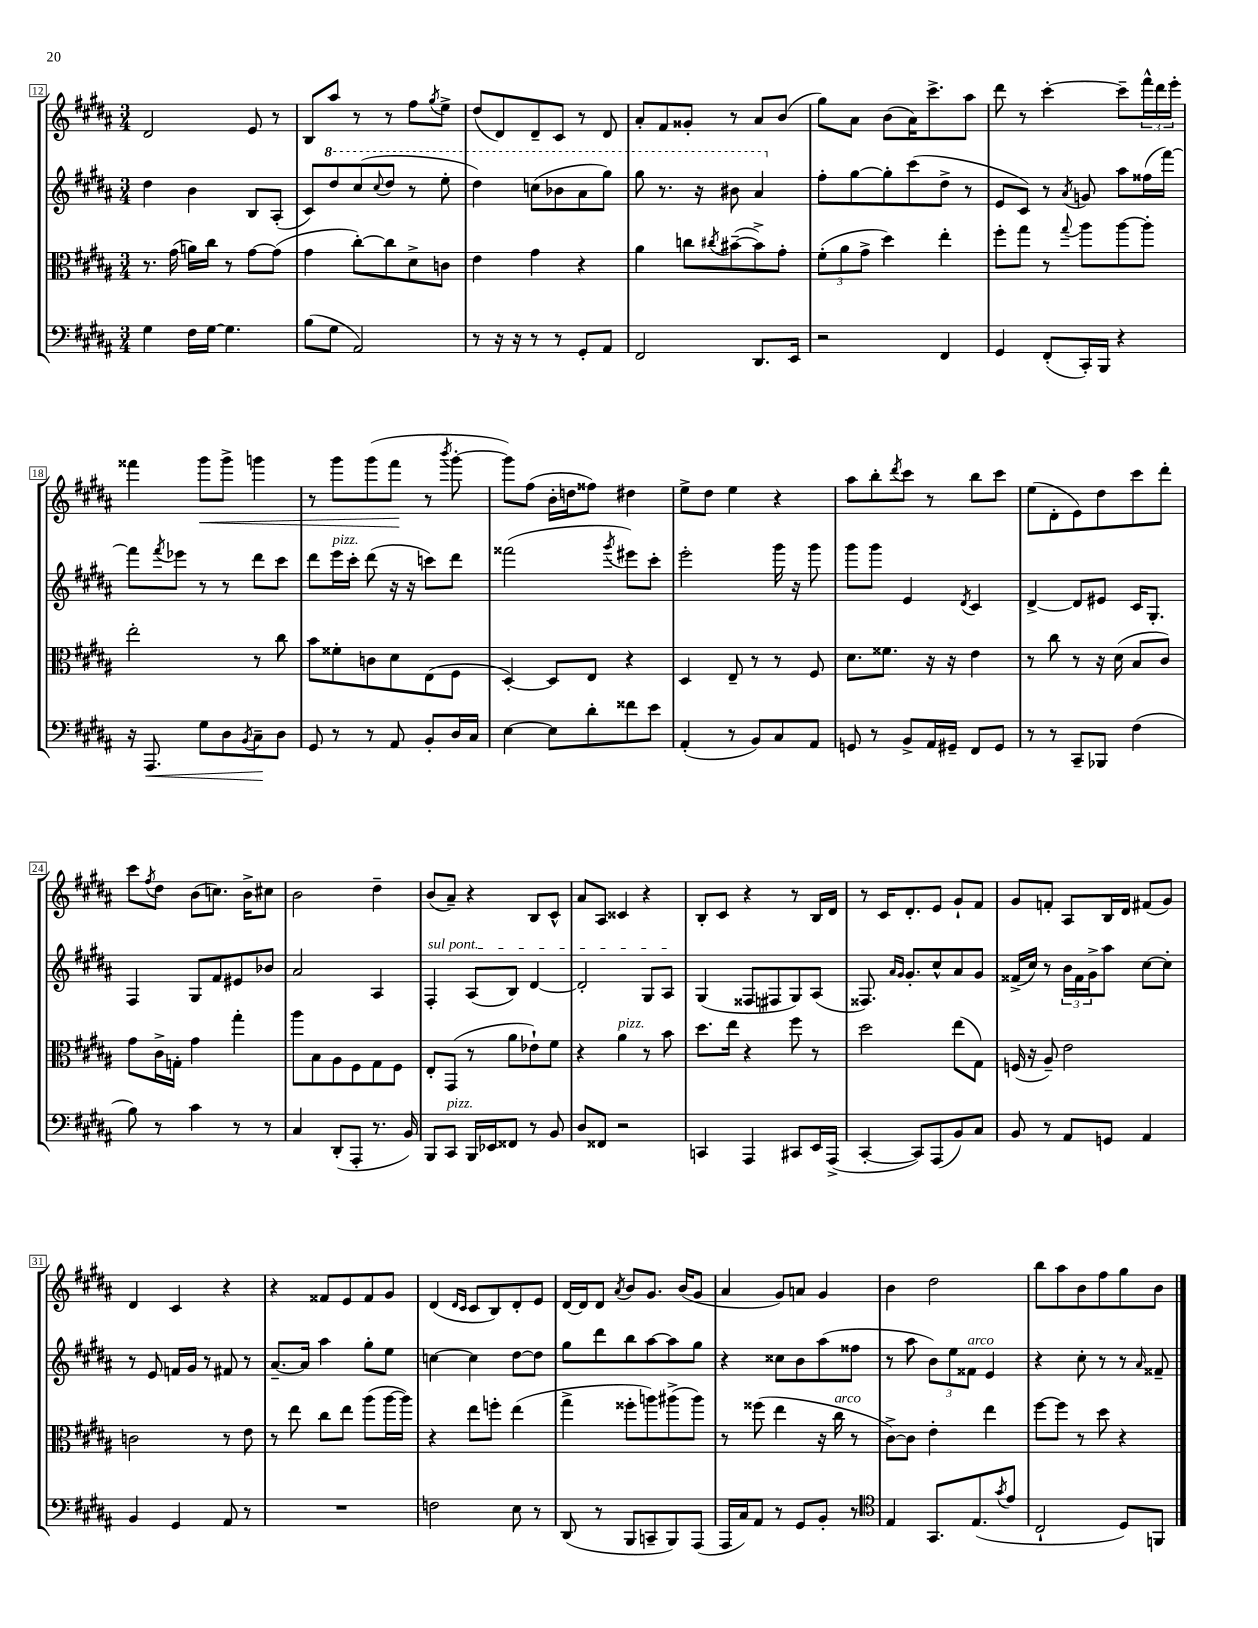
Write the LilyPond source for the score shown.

<<
\new StaffGroup <<
\new Staff = "s0" {
    \clef treble \key b \major \numericTimeSignature \time 3/4
    dis'2 e'8 r8 |
    b8 ais''8 r8 r8 fis''8 \acciaccatura { gis''8 } e''8-> |
    dis''8( dis'8) dis'8-- cis'8 r8 dis'8 |
    ais'8-. fis'8 gisis'8-. r8 ais'8 b'8( |
    gis''8) ais'8 b'8( ais'16) cis'''8.-> ais''8 |
    dis'''8 r8 cis'''4~-. cis'''8-- \tuplet 3/2 { fis'''16-^ dis'''16 e'''16-. } |
    fisis'''4 gis'''8\< gis'''8-> g'''4 |
    r8 gis'''8 gis'''8( fis'''8\! r8 \acciaccatura { b'''8 } gis'''8~-. |
    gis'''8) fis''8( b'16-. d''16 fisis''8) dis''4 |
    e''8-> dis''8 e''4 r4 |
    ais''8 b''8-. \acciaccatura { dis'''8 } cis'''8 r8 b''8 cis'''8 |
    e''8( dis'8-. e'8) dis''8 cis'''8 dis'''8-. |
    cis'''8 \acciaccatura { fis''8 } dis''8 b'8( c''8.) b'16-> cis''8 |
    b'2 dis''4-- |
    b'8( ais'8--) r4 b8 cis'8-^ |
    ais'8 ais8 cisis'4 r4 |
    b8-. cis'8 r4 r8 b16 dis'16 |
    r8 cis'16 dis'8.-. e'8 gis'8-! fis'8 |
    gis'8 f'8-. ais8 b16 dis'16 fis'8( gis'8) |
    dis'4 cis'4 r4 |
    r4 fisis'8 e'8 fisis'8 gis'8 |
    dis'4( \grace { dis'16 cis'16 } cis'8 b8) dis'8-. e'8 |
    dis'16~ dis'16 dis'8 \acciaccatura { ais'8 } b'8 gis'8. b'16( gis'8 |
    ais'4 gis'8) a'8 gis'4 |
    b'4 dis''2 |
    b''8 ais''8 b'8 fis''8 gis''8 b'8 \bar "|." |
}
\new Staff = "s1" {
    \clef treble \key b \major \numericTimeSignature \time 3/4
    dis''4 b'4 b8 ais8-.( |
    cis'8) \ottava #1 dis'''8 cis'''8( \appoggiatura { cis'''8 } dis'''8 r8 e'''8-. |
    dis'''4) c'''8( bes''8 ais''8 gis'''8) |
    gis'''8 r8. r16 bis''8 ais''4 \ottava #0 |
    fis''8-. gis''8~ gis''8-. cis'''8( dis''8-> r8 |
    e'8 cis'8) r8 \acciaccatura { ais'8 } g'8 ais''8 fisis''16( fis'''16~) |
    fis'''8 \acciaccatura { fis'''8 } ees'''8 r8 r8 dis'''8 cis'''8 |
    dis'''8 e'''16^\markup { \italic "pizz." } cis'''16-. dis'''8( r16 r16 c'''8) dis'''8 |
    fisis'''2( \acciaccatura { gis'''8 } eis'''8) cis'''8-. |
    e'''2-. gis'''16 r16 gis'''8 |
    gis'''8 gis'''8 e'4 \acciaccatura { dis'8 } cis'4 |
    dis'4~-> dis'8 eis'8 cis'16 gis8.-. |
    fis4 gis8 fis'8 eis'8 bes'8 |
    ais'2 ais4 |
    \once \override TextSpanner.bound-details.left.text = \markup { \italic "sul pont." } fis4-.\startTextSpan ais8( b8) dis'4~ |
    dis'2-. gis8 ais8\stopTextSpan |
    gis4( fisis8 fis8 gis8) ais8( |
    fisis8.) \grace { ais'16 gis'16 } gis'8.-. cis''8-^ ais'8 gis'8 |
    fisis'16->( cis''16) r8 \tuplet 3/2 { b'16 fisis'16 gis'16-> } ais''8 cis''8~ cis''8-. |
    r8 e'8 f'16 gis'16 r8 fis'8 r8 |
    ais'8.~-- ais'16 ais''4 gis''8-. e''8 |
    c''4~ c''4 dis''8~ dis''8 |
    gis''8 dis'''8 b''8 ais''8~ ais''8 gis''8 |
    r4 cisis''8 b'8 ais''8( fisis''8 |
    r8 ais''8 \tuplet 3/2 { b'8) e''8 fisis'8^\markup { \italic "arco" } } e'4 |
    r4 cis''8-. r8 r8 \grace { ais'16 } fisis'8-- \bar "|." |
}
\new Staff = "s2" {
    \clef alto \key b \major \numericTimeSignature \time 3/4
    r8. gis'16( a'16) cis''16 r8 gis'8~ gis'8( |
    gis'4 cis''8~-.) cis''8 dis'8-> c'8 |
    e'4 gis'4 r4 |
    ais'4 c''8 \acciaccatura { cis''8 } bis'8~--( bis'8->) gis'8-. |
    \tuplet 3/2 { fis'8-.( ais'8 gis'8-> } dis''4) e''4-. |
    fis''8-. gis''8 r8 \appoggiatura { gis''8 } ais''8 ais''8~ ais''8-. |
    e''2-. r8 cis''8 |
    b'8 fisis'8-. c'8 dis'8 e8( fis8 |
    dis4~-.) dis8 e8 r4 |
    dis4 e8-- r8 r8 fis8 |
    dis'8. fisis'8. r16 r16 e'4 |
    r8 cis''8 r8 r16 dis'16( b8 cis'8) |
    gis'8 cis'16-> g16-. gis'4 gis''4-. |
    ais''8 b8 ais8 fis8 gis8 fis8 |
    e8-. gis,8( r8 ais'8 ees'8-!) fis'8 |
    r4 ais'4^\markup { \italic "pizz." } r8 b'8 |
    dis''8. e''16 r4 fis''8 r8 |
    dis''2 e''8( gis8) |
    f16( r16 ais8--) e'2 |
    c'2 r8 e'8 |
    r8 e''8 cis''8 e''8 ais''8( ais''16~ ais''16) |
    r4 e''8 f''8-. e''4( |
    gis''4-> fisis''8-. a''8) ais''8->( ais''8) |
    r8 fisis''8( e''4 r16 cis''16^\markup { \italic "arco" } r8 |
    cis'8~->) cis'8 e'4-. e''4 |
    fis''8~ fis''8 r8 dis''8 r4 \bar "|." |
}
\new Staff = "s3" {
    \clef bass \key b \major \numericTimeSignature \time 3/4
    gis4 fis16 gis16~ gis4. |
    b8( gis8 ais,2) |
    r8 r16 r16 r8 r8 gis,8-. ais,8 |
    fis,2 dis,8. e,16 |
    r2 fis,4 |
    gis,4 fis,8-.( cis,16-.) b,,16 r4 |
    r16 ais,,8.\< gis8 dis8 \acciaccatura { b,8 } cis8--\! dis8 |
    gis,8 r8 r8 ais,8 b,8-. dis16 cis16 |
    e4~ e8 dis'8-. fisis'8 e'8 |
    ais,4-.( r8 b,8) cis8 ais,8 |
    g,8 r8 b,8-> ais,16 gis,16-- fis,8 gis,8 |
    r8 r8 cis,8-- bes,,8 fis4( |
    b8) r8 cis'4 r8 r8 |
    cis4 dis,8-.( ais,,8-. r8. b,16) |
    b,,8 cis,8^\markup { \italic "pizz." } b,,16 ees,16 fisis,8 r8 b,8 |
    dis8 fisis,8 r2 |
    c,4 ais,,4 cis,8 e,16 ais,,16->( |
    cis,4~-. cis,8) ais,,8( b,8) cis8 |
    b,8 r8 ais,8 g,8 ais,4 |
    b,4 gis,4 ais,8 r8 |
    R2. |
    f2 e8 r8 |
    dis,8( r8 b,,8 c,8-- b,,8) ais,,8( |
    ais,,16 cis16) ais,8 r8 gis,8 b,8-. r8 |
    \clef tenor e4 gis,8. e8.( \acciaccatura { gis'8 } e'8 |
    cis2-! dis8) f,8 \bar "|." |
}
>>
>>
\layout { \context { \Score currentBarNumber = #12 \override BarNumber.stencil = #(make-stencil-boxer 0.1 0.3 ly:text-interface::print) } }
